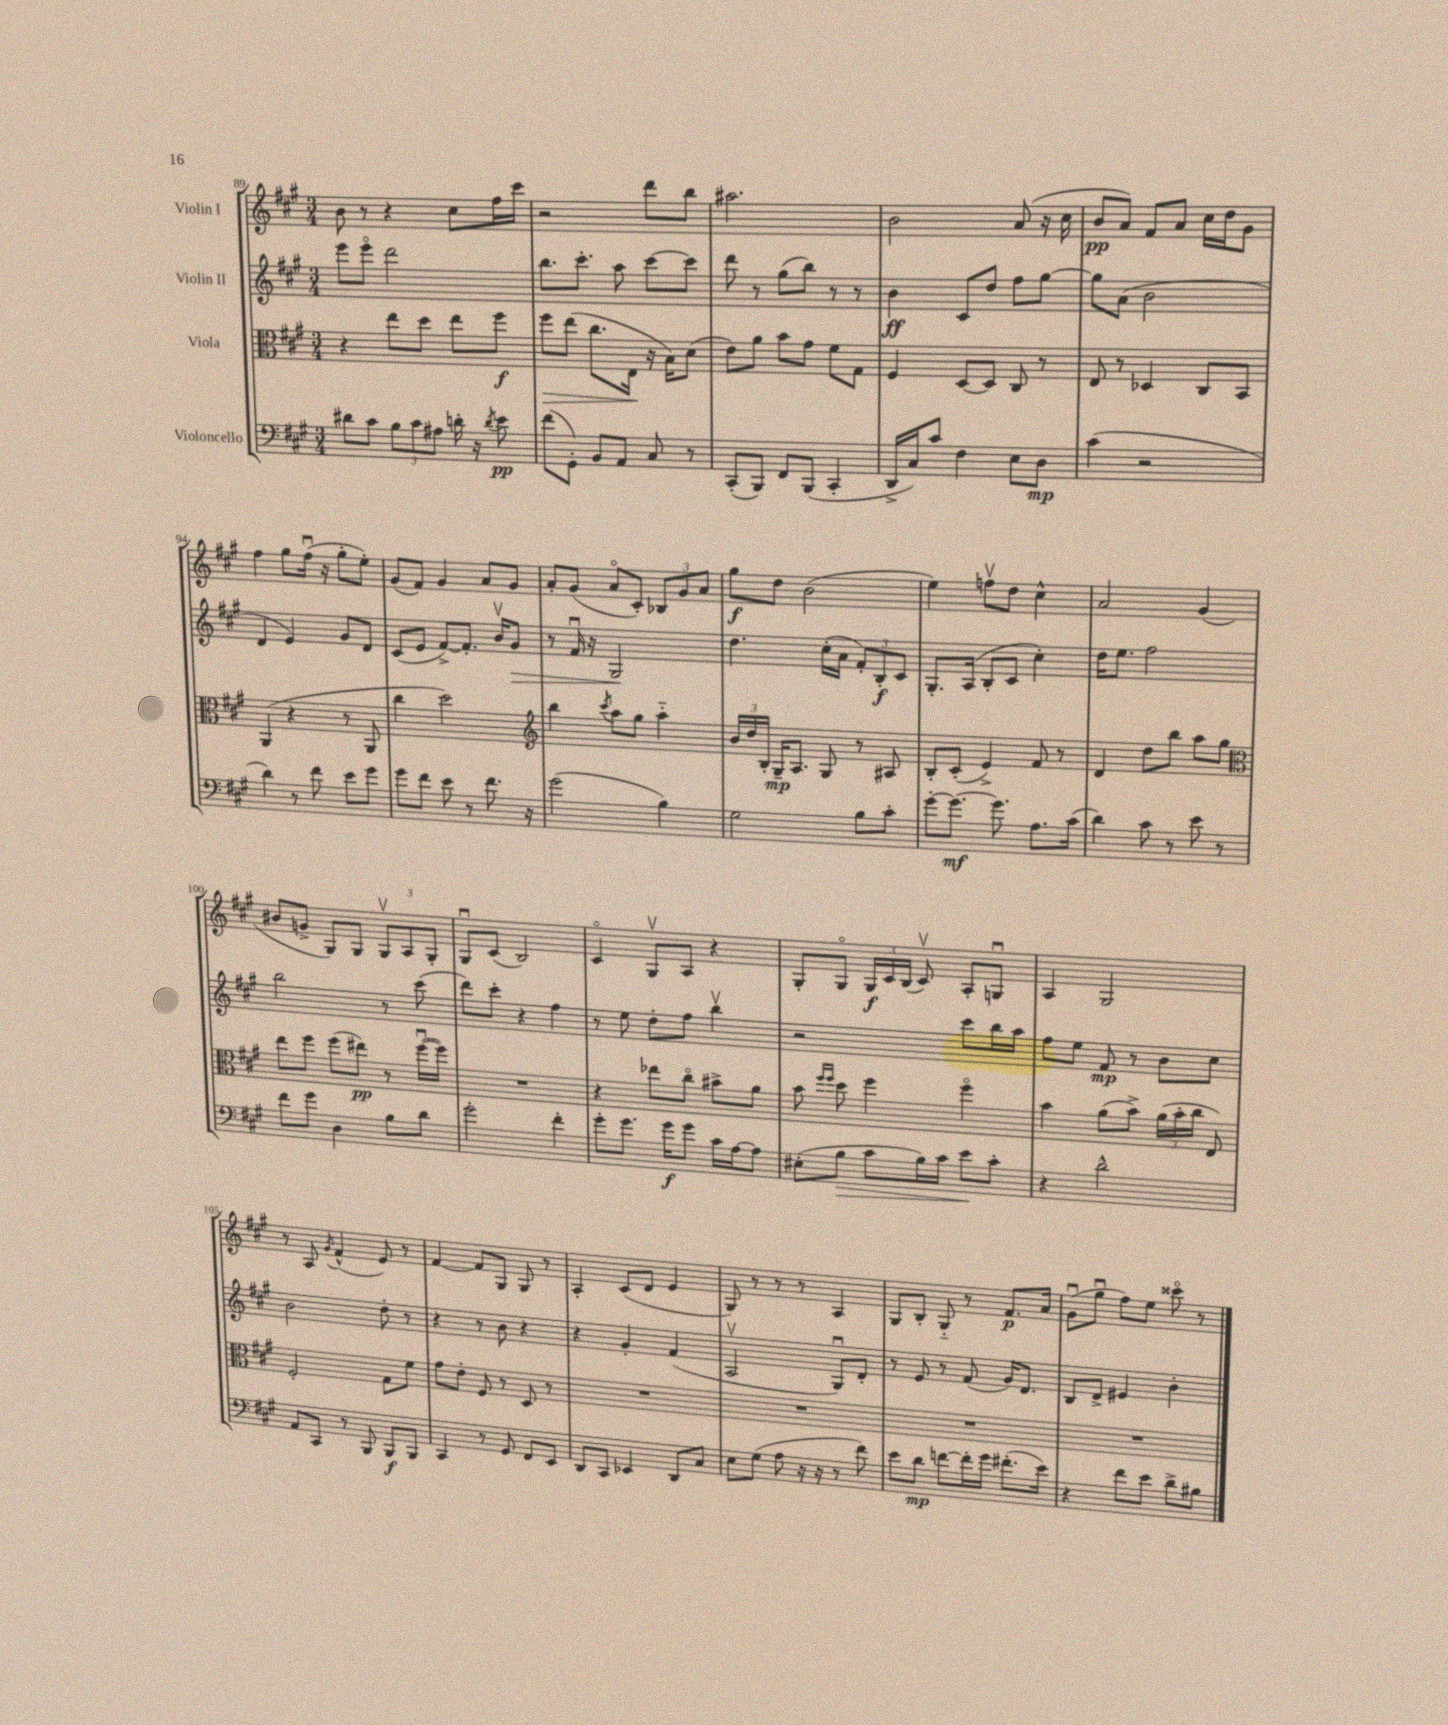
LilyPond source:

<<
\new StaffGroup <<
\new Staff = "s0" \with { instrumentName = "Violin I" } {
    \clef treble \key a \major \numericTimeSignature \time 3/4
    \autoBeamOff b'8 r8 r4 cis''8[ fis''16 cis'''16] |
    r2 d'''8[ b''8] |
    ais''2. |
    b'2 a'8( r16 cis''16 |
    b'8[\pp a'8]) fis'8[ a'8] cis''16[ d''16 gis'8] |
    fis''4 gis''8[ fis''16]\downbow( r16 gis''8[-. e''8]-.) |
    gis'8[( fis'8]) gis'4 a'8[ gis'8] |
    a'8[-. gis'8]( a'8[\flageolet cis'8]-.) \tuplet 3/2 { bes8[ gis'8 a'8] } |
    gis''8[\f d''8] b'2( |
    e''4) f''8[\upbow d''8] cis''4-^ |
    a'2 gis'4( |
    bis'8[ g'8]-> gis8[) gis8] \tuplet 3/2 { gis8[\upbow a8 gis8]-. } |
    gis8[\downbow cis'8]( b2) |
    cis'4\flageolet gis8[\upbow a8] r4 |
    gis8[-. gis8]\flageolet \tuplet 3/2 { gis16[\f cis'16 b16]( } cis'8\upbow) a8[-. g8]\downbow |
    a4 gis2 |
    r8 a8 \acciaccatura { gis'8 } fis'4-^( e'8) r8 |
    fis'4~ fis'8[ gis8] gis8 r8 |
    a4-. cis'8[( d'8] e'4 |
    gis8) r8 r8 r8 a4 |
    gis8[ b8]-. gis8-_ r8 fis'8.[\p a'16] |
    gis'8[\downbow( gis''8]\downbow fis''8[) e''8] cisis'''8\flageolet r8 \bar "|." |
}
\new Staff = "s1" \with { instrumentName = "Violin II" } {
    \clef treble \key a \major \numericTimeSignature \time 3/4
    \autoBeamOff e'''8[ e'''8]\flageolet d'''2 |
    b''8.[ cis'''8.]-. a''8 cis'''8[~ cis'''8] |
    d'''8 r8 gis''8[( b''8]) r8 r8 |
    b'4\ff cis'8[ d''8] fis''8[ gis''8]~ |
    gis''8[ a'8]( b'2 |
    d'4 e'4) gis'8[ d'8] |
    cis'8[( e'8] fis'8[~->) fis'8.]-. b'16[\upbow gis'8]\> |
    r8 fis'16\downbow r16 gis2\! |
    d''4. cis''16[-.( a'16] \tuplet 3/2 { fis'8[-.) b8-.\f cis'8] } |
    gis8.[-. a16]( b8[-. cis'8] cis''4-.) |
    d''16[ e''8.] fis''2 |
    b''2 r8 cis'''8( |
    d'''8[) cis'''8]-. r4 fis''4 |
    r8 e''8 d''8[-. fis''8] b''4\upbow |
    r2 cis'''8[ b''16 a''16] |
    fis''8[ e''8] fis'8\mp r8 b'8[ cis''8] |
    b'2 d''8-. r8 |
    r4 r8 b'8 r4 |
    r4 gis'4-. fis'4( |
    a2\upbow gis8[\downbow) d'8]-. |
    r8 e'8 r8 fis'8( gis'16[) d'8.] |
    b8[ d'8]-> eis'4 b'4-. \bar "|." |
}
\new Staff = "s2" \with { instrumentName = "Viola" } {
    \clef alto \key a \major \numericTimeSignature \time 3/4
    \autoBeamOff r4 e''8[ d''8] e''8[ fis''8]\f |
    fis''8[\> e''8]( cis''8.[ e16]\! r16 b16[) d'8]( |
    e'8[) a'8] b'8[ gis'8] fis'8[ gis8] |
    fis4 d8[~ d8] cis8 r8 |
    e8 r8 des4 cis8[ b,8] |
    a,4( r4 r8 a,8 |
    cis''4 d''2) |
    \clef treble b''4 \acciaccatura { cis'''8 } a''8[ gis''8] a''4-_ |
    \tuplet 3/2 { b'16[ d''16 b16]-. } gis16[--\mp a8.] gis8 r8 ais8 |
    b8[-. cis'8]-.( e'4->) fis'8 r8 |
    d'4 d''8[ b''8] a''8[ gis''8] |
    \clef alto e''8[ fis''8] fis''8[( eis''8]\pp) r8 fis''16[~\downbow( fis''16]) |
    R2. |
    r4 ees''8[ cis''8]\flageolet bis'8[-> a'8] |
    b'8 \grace { fis''16[ fis''16] } d''8 fis''4 fis''4\flageolet |
    b'4 a'8[( b'8]->) \tuplet 3/2 { a'16[( b'16-. cis''16] } e8) |
    fis2-. gis8[ fis'8] |
    gis'8[ e'8]-. fis8 r8 d8 r8 |
    R2. |
    R2. |
    R2. |
    R2. \bar "|." |
}
\new Staff = "s3" \with { instrumentName = "Violoncello" } {
    \clef bass \key a \major \numericTimeSignature \time 3/4
    \autoBeamOff dis'8[ cis'8] \tuplet 3/2 { b8[ cis'8 ais8] } d'16-. r16 \acciaccatura { d'8 } e'8\pp |
    fis'8[( gis,8]-.) b,8[ a,8] cis8 r8 |
    cis,8[-.( b,,8]) fis,8[ b,,8]( cis,4-. |
    d,16[-> cis16) cis'8] fis4 e8[ d8]\mp |
    cis'4( r2 |
    d'4) r8 fis'8 e'8[ gis'8] |
    gis'8[ fis'8] e'8 r8 fis'8. r16 |
    gis'2( b4) |
    gis2 b8[ cis'8]-. |
    gis'8[~-. gis'8.]~\mf gis'8. a8.[ cis'16]( |
    d'4) cis'8 r8 e'8 r8 |
    fis'8[ gis'8] d4 b8[ d'8] |
    gis'2-. fis'4-. |
    gis'8[-. gis'8.] gis'16[\f gis'8] cis'16[ a16~ a8] |
    eis8[-.( b8]\> cis'8[ b16) cis'16] e'8[\! cis'8]-. |
    r4 d'2-^ |
    a,8[ cis,8] r8 b,,8 b,,8[\f b,,8] |
    cis,4 r8 gis,8 fis,8[ e,8] |
    d,8[ cis,8] ees,4 d,8[ cis8] |
    e8[ gis8]( a8 r16 r16 r8 fis'8) |
    e'8[ d'8]\mp f'8[~ f'16-. gis'16] fis'8.[-.( e'16]) |
    r4 fis'8[ e'8] d'8[-> bis8] \bar "|." |
}
>>
>>
\layout { \context { \Score currentBarNumber = #89 } }
